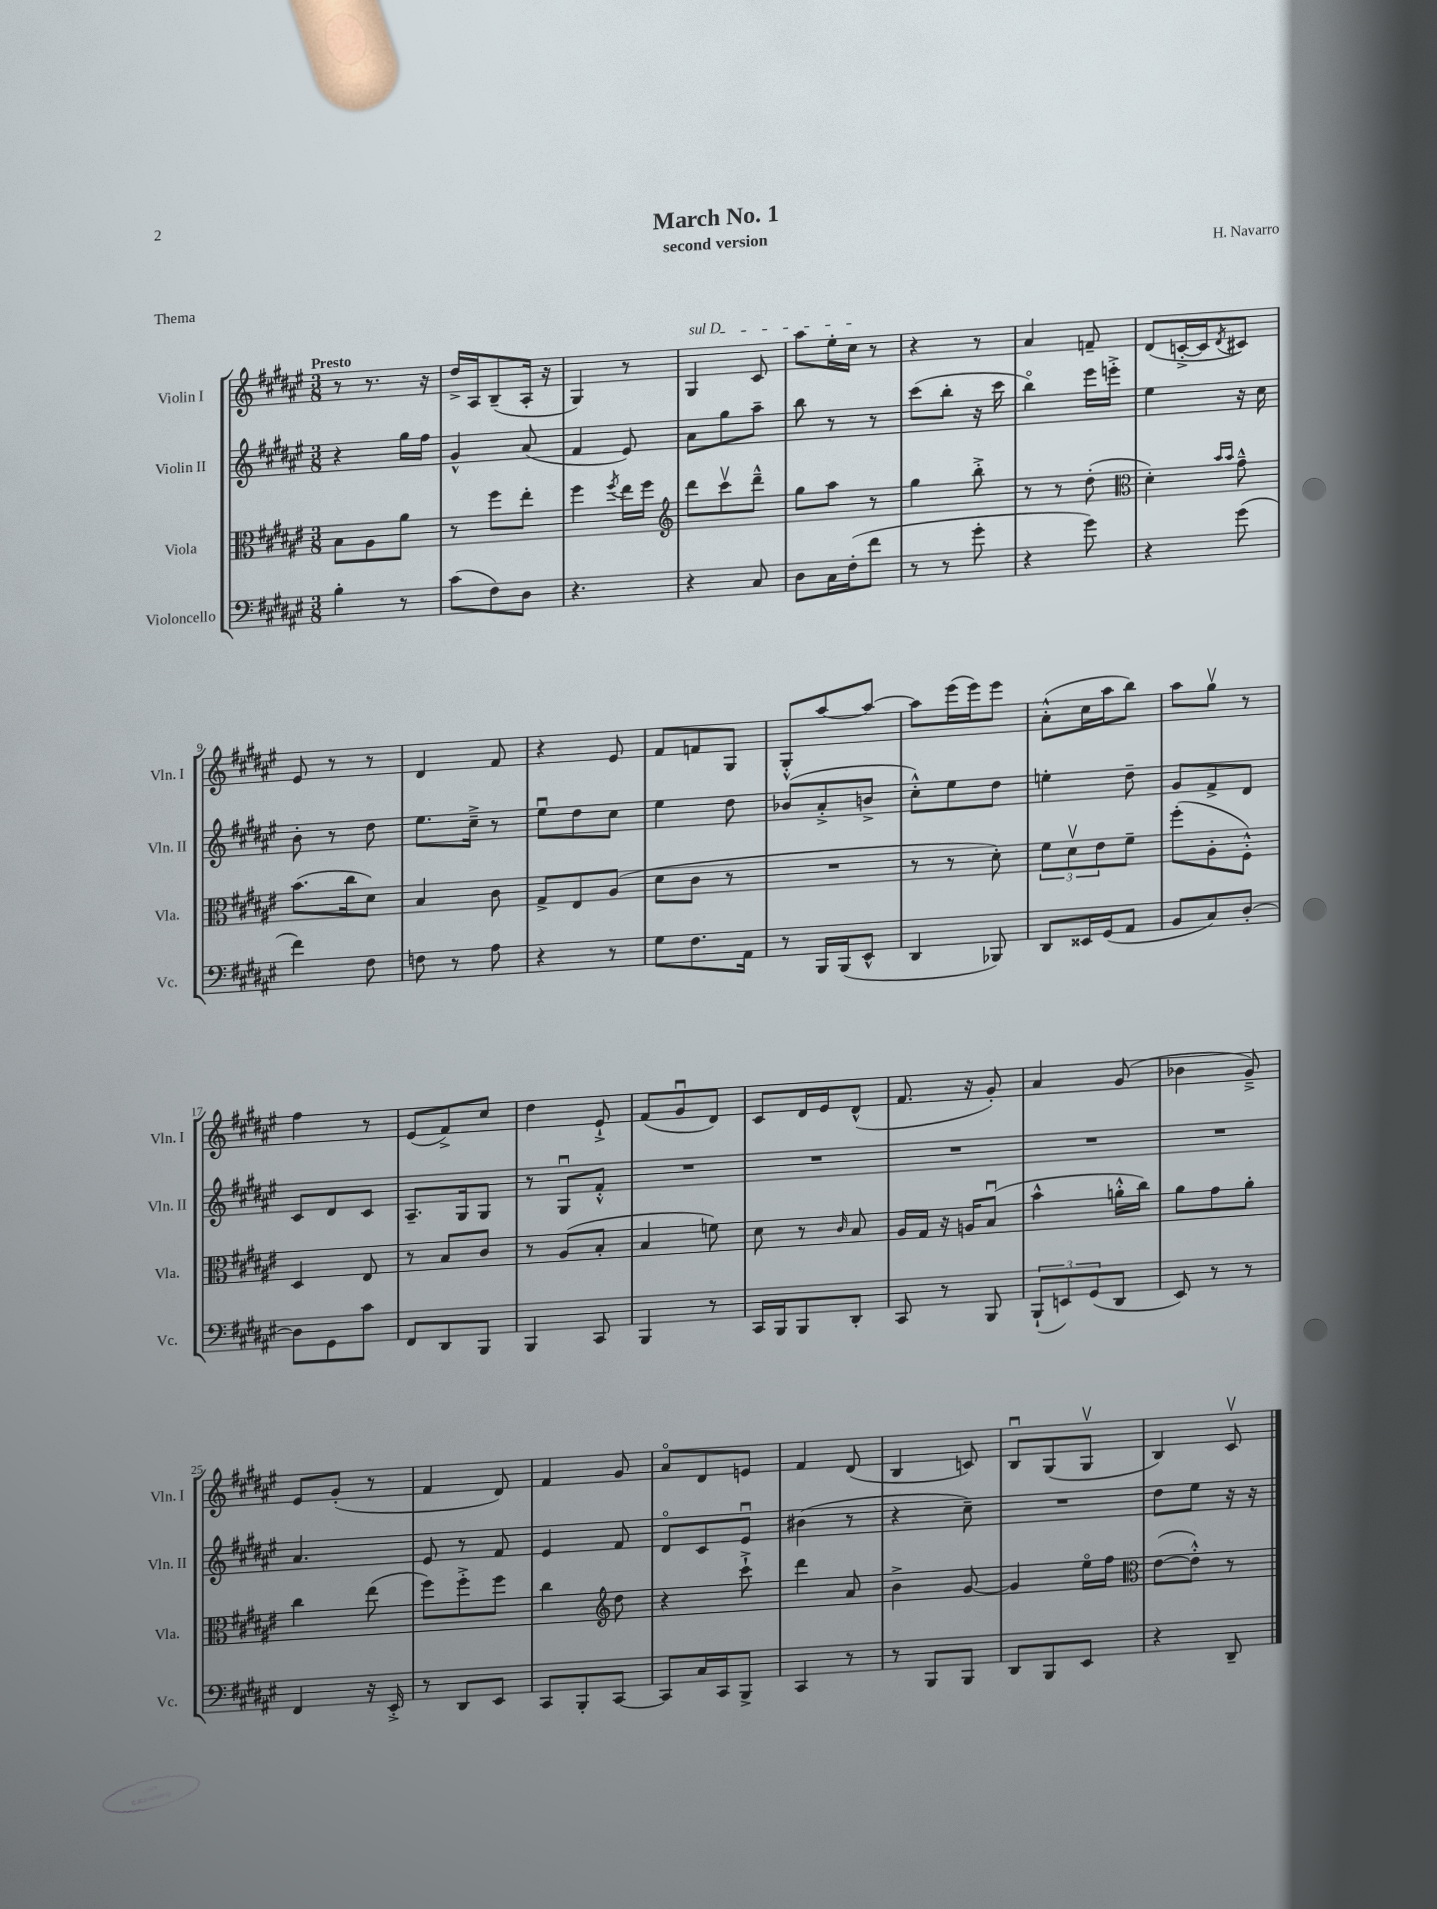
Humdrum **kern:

**kern	**kern	**kern	**kern
*staff4	*staff3	*staff2	*staff1
*clefF4	*clefC3	*clefG2	*clefG2
*k[f#c#g#d#a#e#]	*k[f#c#g#d#a#e#]	*k[f#c#g#d#a#e#]	*k[f#c#g#d#a#e#]
*M3/8	*M3/8	*M3/8	*M3/8
4B'	8B	4r	8r
.	8A#	.	8.r
8r	8a#	16gg#	.
.	.	16ff#	16r
=	=	=	=
(8c#	8r	4g#^^	16dd#^
.	.	.	16A#
8F#)	8ff#	.	(8B~
8D#	8ee#'	(8a#	16A#'
.	.	.	16r
=	=	=	=
4.r	4ff#	4f#	4G#)
.	8qff#	.	.
.	16ee#	8e#)	8r
.	16ff#	.	.
=	=	=	=
*	*clefG2	*	*
4r	8ddd#	8a#	4G#
.	8ccc#v	8gg#	.
8C#	8ddd#~^^	8aa#~	8c#
=	=	=	=
8D#	8gg#	8bb	8aa#
16C#	8aa#	8r	16ee#'
(16F#'	.	.	16cc#
8f#	8r	8r	8r
=	=	=	=
8r	4gg#	(8ccc#	4r
8r	.	8bb'	.
8g#'	8bb'^	16r	8r
.	.	16ccc#	.
=	=	=	=
4r	8r	4bbo)	4a#
.	8r	.	.
8g#)	(8dd#'	16eee#	8f~
.	.	16eee'^	.
=	=	=	=
*	*clefC3	*	*
4r	4d#')	4ee#	(8d#
.	.	.	[16c'^
.	.	.	16c]
.	16qqb	.	.
.	16qqb	.	8qd#
(8g#	8g#~^^	16r	8c#)
.	.	16cc#	.
=	=	=	=
4f#)	(8.b	8b'	8e#
.	.	8r	8r
.	16cc#	.	.
8F#	8d#)	8dd#	8r
=	=	=	=
8F	4B	8.ee#	4d#
8r	.	.	.
.	.	16cc#~^	.
8A#	8c#	8r	8f#
=	=	=	=
4r	8G#^	8ee#u	4r
.	8E#	8dd#	.
8r	(8A#	8cc#	8e#
=	=	=	=
8G#	8d#	4ee#	8f#
8.F#	8c#	.	8f
.	8r	8dd#	8G#
16AA#	.	.	.
=	=	=	=
8r	4.r	(8b-	8G#'^^
16BBB	.	8a#'^	[8aa#
(16BBB	.	.	.
8EE#^^	.	8b^	8aa#_
=	=	=	=
4DD#	8r	8cc#'^^)	8aa#]
.	8r	8ee#	(16eee#
.	.	.	16eee#)
8BBB-)	8d#')	8dd#	8eee#
=	=	=	=
8DD#	12f#	4ee'	(8a#'^^
.	12d#v	.	.
16EE##	.	.	16cc#
.	12e#	.	.
(16GG#	.	.	16aa#
8AA#	8f#~	8dd#~	8bb)
=	=	=	=
8BB	(8ff#'	8g#	8aa#
8C#)	8A#'	8f#^	8gg#v
[8D#'	8F#'^^)	8d#	8r
=	=	=	=
8D#]	4D#	8c#	4ff#
8GG#	.	8d#	.
8c#	8E#	8c#	8r
=	=	=	=
8FF#	8r	8.A#~	(8e#
8DD#	8B	.	8f#^)
.	.	16G#	.
8BBB	8c#	8G#	8cc#
=	=	=	=
4BBB	8r	8r	4dd#
.	(8A#	8G#u	.
8CC#	8B'	8f#'^^	8e#`^
=	=	=	=
4BBB	4B	4.r	(8f#
.	.	.	8g#u
8r	8f)	.	8d#)
=	=	=	=
16CC#	8d#	4.r	8c#
16BBB	.	.	.
8BBB	8r	.	16d#
.	.	.	16e#
.	16qqc#	.	.
8DD#'	8B	.	(8d#^^
=	=	=	=
8CC#	16A#	4.r	8.f#
.	16G#	.	.
8r	16r	.	.
.	16A	.	16r
8BBB	(8Bu	.	8g#')
=	=	=	=
(12BBB`	4b^^	4.r	4a#
12EE)	.	.	.
(12GG#	.	.	.
8DD#	16a'^^	.	(8g#
.	16cc#)	.	.
=	=	=	=
8EE#)	8a#	4.r	4b-
8r	8g#	.	.
8r	8a#'	.	8g#~^)
=	=	=	=
4FF#	4cc#	4.a#	8e#
.	.	.	(8g#'
16r	(8ee#	.	8r
16EE#'^	.	.	.
=	=	=	=
8r	8ff#)	8e#	4f#
8DD#	8ff#'^	8r	.
8EE#	8ff#	8f#	8d#)
=	=	=	=
8CC#	4cc#	4e#	4f#
8BBB'	.	.	.
*	*clefG2	*	*
[8CC#	8dd#	8f#	8g#
=	=	=	=
8CC#]	4r	8d#o	8a#o
16C#	.	8c#	8d#
16CC#	.	.	.
8BBB^	8ccc#`^	8e#u	8e
=	=	=	=
4CC#	4ddd#	(4b#	4f#
8r	8a#	8r	(8d#
=	=	=	=
8r	4b^	4r	4B
8BBB	.	.	.
8BBB	[8g#	8cc#~)	8c)
=	=	=	=
8DD#	4g#]	4.r	8Bu
8BBB	.	.	(8G#
8EE#	16ee#o	.	8G#v
.	16ff#	.	.
=	=	=	=
*	*clefC3	*	*
4r	([8e#	8dd#	4B)
.	8e#'^^])	8ee#	.
8DD#~	8r	16r	8c#v
.	.	16r	.
==	==	==	==
*-	*-	*-	*-
